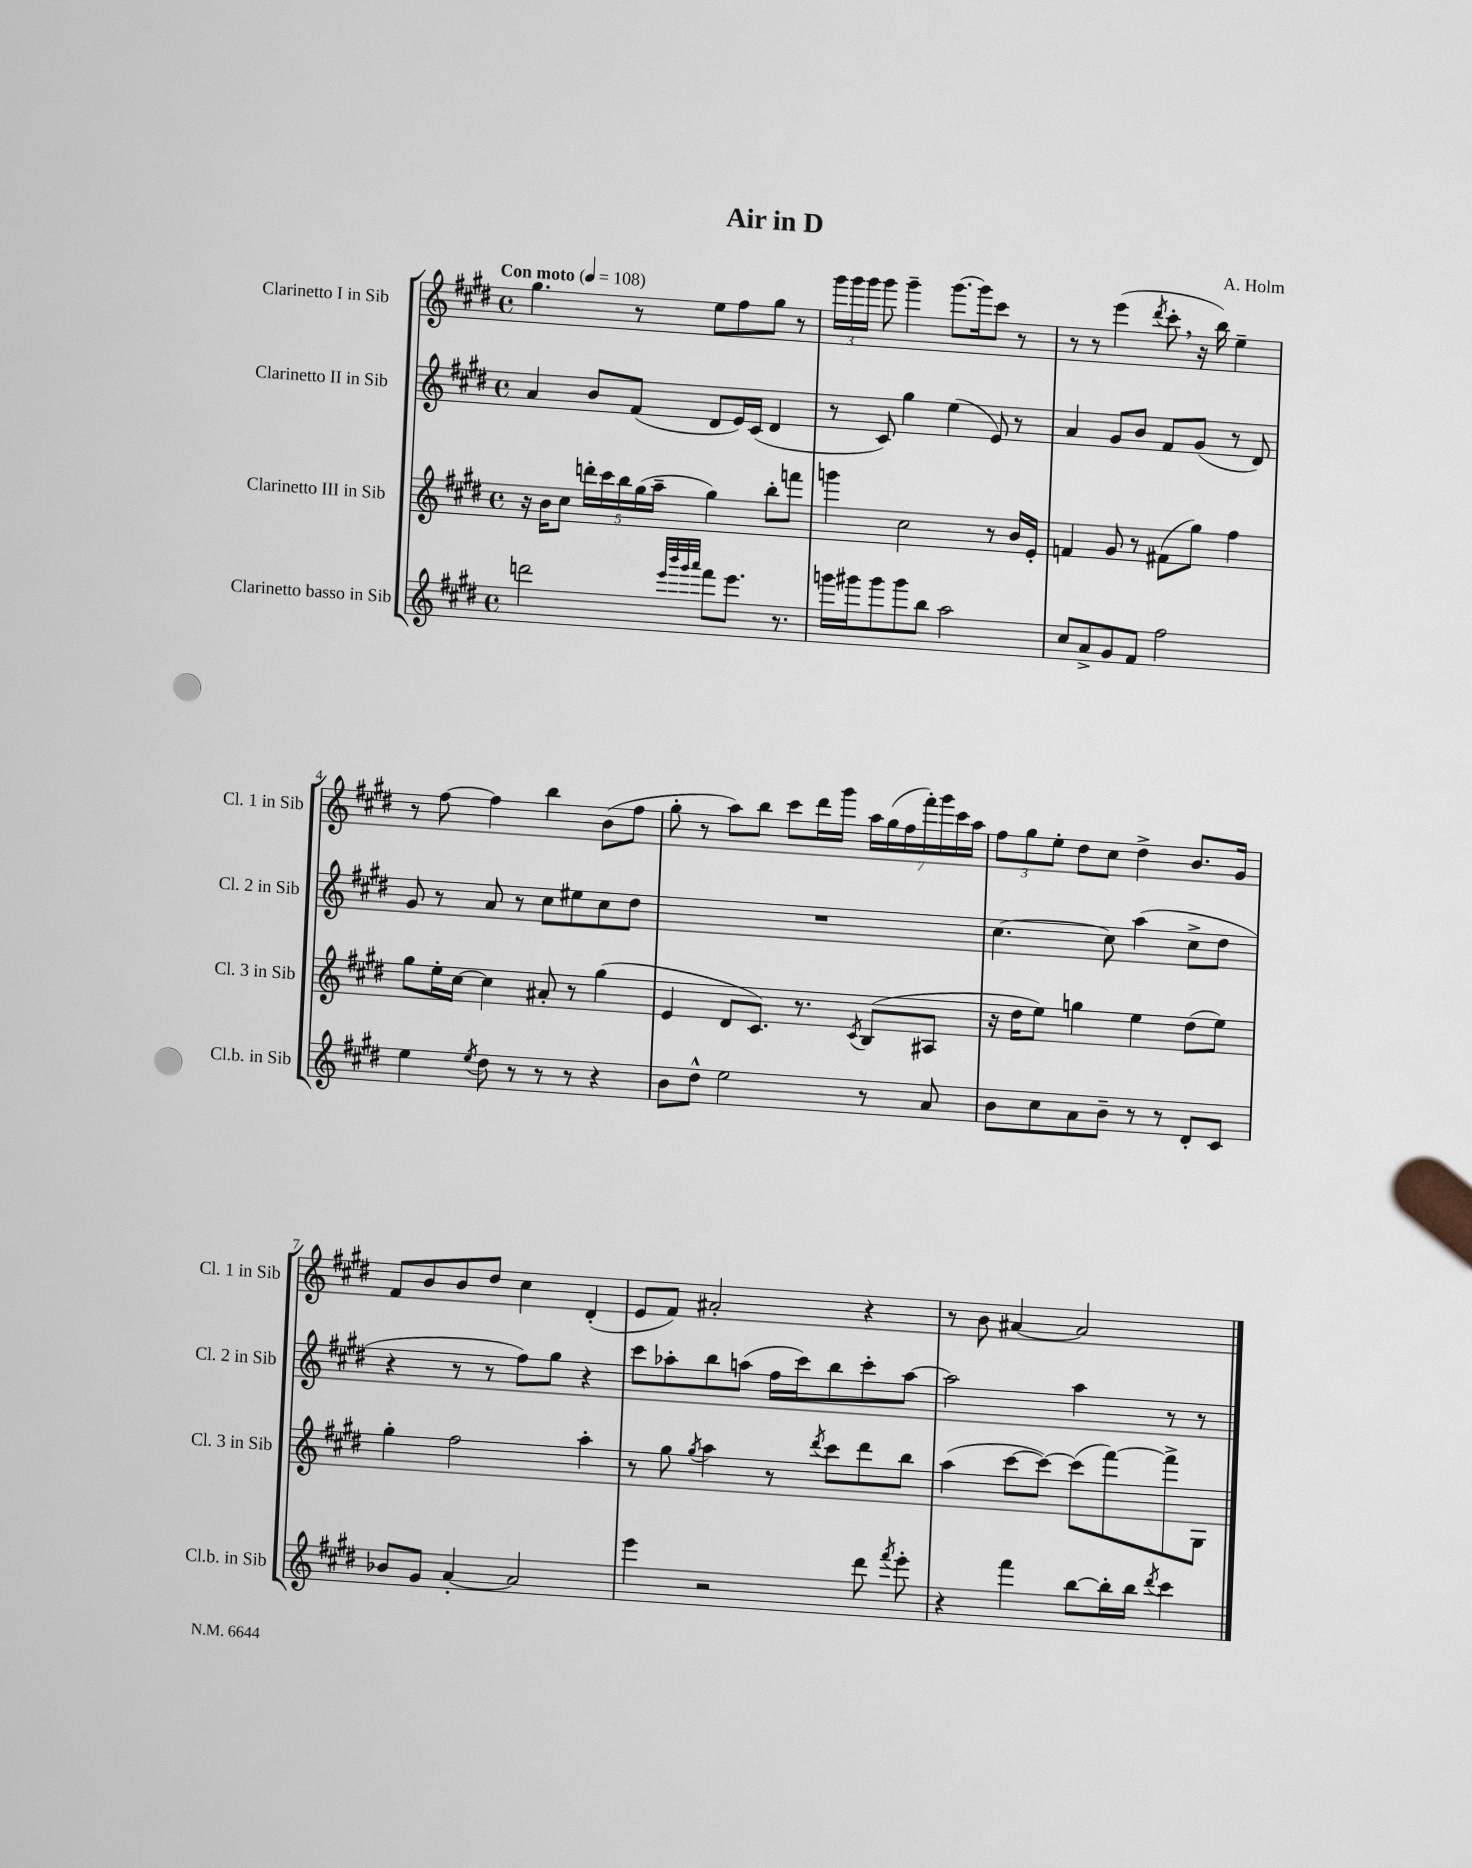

**kern	**kern	**kern	**kern
*part4	*part3	*part2	*part1
*staff4	*staff3	*staff2	*staff1
*I"Clarinetto basso in Sib	*I"Clarinetto III in Sib	*I"Clarinetto II in Sib	*I"Clarinetto I in Sib
*I'Cl.b. in Sib	*I'Cl. 3 in Sib	*I'Cl. 2 in Sib	*I'Cl. 1 in Sib
*clefG2	*clefG2	*clefG2	*clefG2
*k[f#c#g#d#]	*k[f#c#g#d#]	*k[f#c#g#d#]	*k[f#c#g#d#]
*M4/4	*M4/4	*M4/4	*M4/4
*met(c)	*met(c)	*met(c)	*met(c)
*MM108	*MM108	*MM108	*MM108
=1	=1	=1	=1
!	!	!	!LO:TX:a:B:t=Con moto
2dddn\	16r	4a/	4.gg#\
.	16b\KL	.	.
.	8cc#\J	.	.
.	20dddn'\LL	8b/L	.
.	20ccc#\	.	.
.	20bb\	.	.
.	.	(8f#/J	8r
.	(20gg#\	.	.
.	20aa~\JJ	.	.
32qqeee/LLL	.	.	.
32qqbbb/	.	.	.
32qqggg#/	.	.	.
32qqaaa/JJJ	.	.	.
8fff#\L	4gg#\)	8d#/L	8ee\L
8.eee\J	.	16e/L)	8ff#\
.	.	(16c#/JJ	.
.	8bb'\L	4d#/	8gg#\J
8.r	.	.	.
.	8fffn\J	.	8r
=2	=2	=2	=2
16gggn\LL	4gggn\	8r	24ggg#\LL
.	.	.	24ggg#\
16ggg#X\J	.	.	.
.	.	.	24ggg#\JJ
8ggg#\	.	8c#/)	8ggg#\
8ggg#\	2cc#\	4gg#\	4ggg#~\
8bb\J	.	.	.
2aa\	.	(4ee\	[8.ggg#\L
.	.	.	16ggg#\k]
.	8r	8e/)	8ccc#\J
.	16b/LL	8r	8r
.	16e'/JJ	.	.
=3	=3	=3	=3
8cc#/L	4fn/	4a/	8r
8a^/	.	.	8r
8g#/	8g#/	8g#/L	(4eee\
8f#/J	8r	8b/J	.
.	.	.	8qddd#/
2ff#\	(8f#X\L	8f#/L	8ccc#',\
.	8gg#\J)	(8g#/J	16r
.	.	.	16bb\)
.	4ff#\	8r	4ee~\
.	.	8d#/)	.
!!LO:LB:g=z
=4	=4	=4	=4
4ee\	8gg#\L	8g#/	8r
.	16ee'\L	8r	[8ff#\
.	[16cc#\JJ	.	.
8qee/	.	.	.
8dd#\	4cc#\]	8a/	4ff#\]
8r	.	8r	.
8r	8a#X'/	8cc#\L	4bb\
8r	8r	8ee#X\	.
4r	(4gg#\	8cc#\	(8b\L
.	.	8dd#\J	8ff#\J
=5	=5	=5	=5
8b\L	4e/	1r	8gg#'\
8dd#^^\J	.	.	8r
2ee\	8d#/L	.	8aa\L)
.	8.c#/J)	.	8bb\J
.	.	.	8ccc#\L
.	8.r	.	.
.	.	.	16ddd#\L
.	.	.	16ggg#\JJ
.	8qc#/	.	.
8r	(8B/L	.	28aa\LL
.	.	.	(28gg#\
.	.	.	28ff#\
.	.	.	28fff#'\)
8a/	8A#X/J	.	.
.	.	.	28ggg#\
.	.	.	28ccc#\
.	.	.	28aa\JJ
=6	=6	=6	=6
8b\L	16r	[4.cc#\	12ff#\L
.	16dd#\KL	.	.
.	.	.	12gg#\
8cc#\	8ee\J)	.	.
.	.	.	12ee'\J
8a\	4ggn\	.	8dd#\L
8b~\J	.	8cc#\]	8cc#\J
8r	4ee\	(4aa\	4dd#^\
8r	.	.	.
8d#'/L	(8dd#\L	8cc#^\L	8.b/L
8c#/J	8ee\J)	8dd#\J	.
.	.	.	16g#/Jk
!!LO:LB:g=z
=7	=7	=7	=7
8b-X/L	4gg#'\	4r	8f#/L
8g#/J	.	.	8b/
[4a'/	2ff#\	8r	8b/
.	.	8r	8dd#/J
2a/]	.	8ff#\L)	4cc#\
.	.	8gg#\J	.
.	4aa'\	4r	(4d#'/
=8	=8	=8	=8
4eee\	8r	8ccc#\L	8e/L
.	8gg#\	8aa-X'\	8f#/J)
.	8qgg#/	.	.
2r	4aa\	8bb\	2a#X'/
.	.	(8aan\J	.
.	8r	16ff#\LL	.
.	.	16ccc#\J)	.
.	8qddd#/	.	.
.	8ccc#\L	8bb\	.
8ddd#\	8ddd#\	8ccc#'\	4r
8qfff#/	.	.	.
8eee'\	8bb\J	[8aa\J	.
=9	=9	=9	=9
4r	(4aa\	2aa\]	8r
.	.	.	8b\
4fff#\	[8ccc#\L	.	[4a#X/
.	8ccc#\J_)	.	.
[8bb\L	(8ccc#\L]	4aa\	2a#/]
16bb'\L]	[8fff#\)	.	.
16bb\JJ	.	.	.
8qddd#/	.	.	.
4ccc#\	8fff#^\]	8r	.
.	8G#\J	8r	.
==	==	==	==
*-	*-	*-	*-
